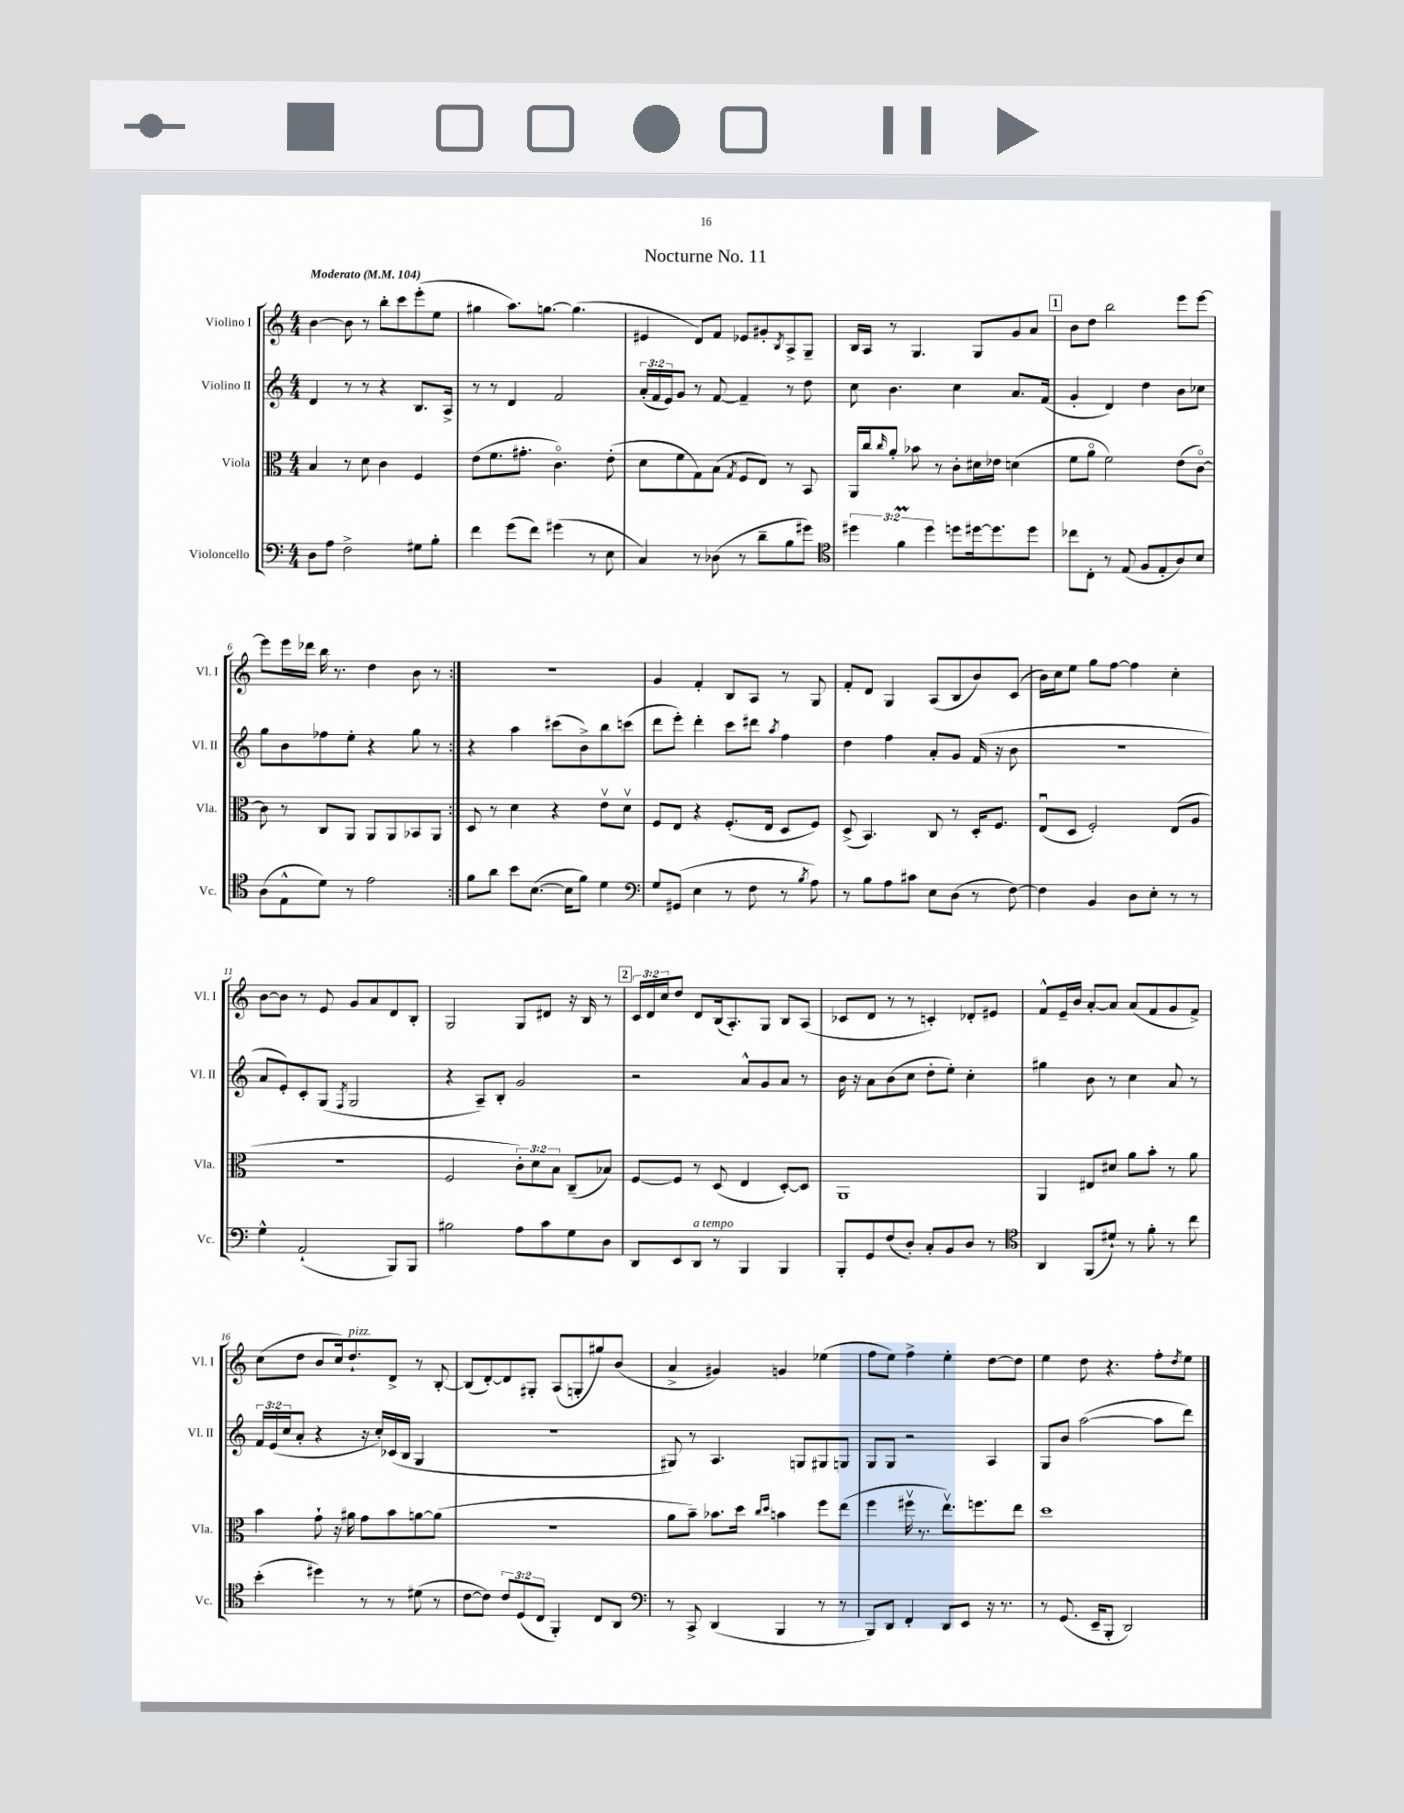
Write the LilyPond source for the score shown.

\header { title = "Nocturne No. 11" }
<<
\new StaffGroup <<
\new Staff = "s0" \with { instrumentName = "Violino I" shortInstrumentName = "Vl. I" } {
    \clef treble \key c \major \numericTimeSignature \time 4/4 \override Staff.TupletNumber.text = #tuplet-number::calc-fraction-text \tempo "Moderato" 4 = 104
    \repeat volta 2 { b'4~ b'8 r8 b''8-. c'''8 e'''8-.( e''8 |
    gis''4 a''8.) g''8.~ g''4.( |
    eis'4 d'8) f'8 ees'8 gis'8-. \acciaccatura { b8 } a8-> g8-- |
    b16 a16 r8 g4. g8 g'8 a'8 |
    \mark \markup { \box "1" } b'8 d''8 b''2 e'''8 e'''8~ |
    e'''8 e'''16 des'''16 b''16 r8. d''4 b'8 r8 | }
    R1 |
    g'4 f'4-. b8 a8 r8 g8 |
    f'8-. d'8 g4 a8( b8 b'8) c'8( |
    b'16) c''16 e''8 g''8 f''8~ f''4 c''4-. |
    b'8~ b'8 r8 e'8 g'8 a'8 d'8 b8-. |
    g2 g8 dis'8 r16 b16 r8 |
    \mark \markup { \box "2" } \tuplet 3/2 { c'16 d'16 c''16 } d''8 d'8 b16( a8.-.) g8 b8 a8( |
    ces'8 d'8 r8 r8 c'4-.) des'8-. eis'8 |
    f'8-^ e'16-- b'16 a'8~-. a'8 a'8( f'8 g'8 f'8->) |
    c''8( d''8 b'8 c''16) d''8.-!^\markup { \italic "pizz." } d'8-> r8 b8~-. |
    b8( d'8~-.) d'8 gis8-. a8( g8-. gis''8) b'8( |
    a'4-> gis'4) g'4 ees''4( |
    f''8 e''8) f''4-> e''4-. d''8~ d''8 |
    e''4 d''8 r4. f''8-. \acciaccatura { d''8 } e''8 \bar "|." |
}
\new Staff = "s1" \with { instrumentName = "Violino II" shortInstrumentName = "Vl. II" } {
    \clef treble \key c \major \numericTimeSignature \time 4/4 \override Staff.TupletNumber.text = #tuplet-number::calc-fraction-text
    \repeat volta 2 { d'4 r8 r8 r4 b8. a16-> |
    r8 r8 d'4 f'2 |
    \tuplet 3/2 { a'16-.( f'16 e'16) } g'8 r8 f'8~ f'4-- r8 d''8 |
    c''8 b'4. c''4 a'8. f'16( |
    \mark \markup { \box "1" } g'4-. d'4) d''4 b'8 ces''8 |
    g''8 b'8 fes''8 e''8-. r4 g''8 r8 | }
    r4 a''4 cis'''8( b'8->) b''8 c'''8( |
    d'''8 e'''8-.) d'''4-. c'''8 dis'''8 \acciaccatura { a''8 } f''4 |
    d''4 f''4 a'8-. g'8 f'16( r16 b'8 |
    R1 |
    a'8 e'8-.) c'8-. g8( \acciaccatura { f8 } g2 |
    r4 a8--) b8-. g'2 |
    \mark \markup { \box "2" } r2 a'8-^ g'8 a'8 r8 |
    b'16 r16 a'8 b'8( c''8 d''8-. e''8-.) c''4-. |
    gis''4 b'8 r8 c''4 a'8 r8 |
    \tuplet 3/2 { f'16 e'16( c''16 } a'8-. r4 r16 c''16-.) ces'16( b16 g4 |
    r1 |
    gis8) r8 a4. g8 gis8 g8 |
    g8 g8 r2 a4 |
    g8 b'8 a''2~( a''8 d'''8) \bar "|." |
}
\new Staff = "s2" \with { instrumentName = "Viola" shortInstrumentName = "Vla." } {
    \clef alto \key c \major \numericTimeSignature \time 4/4 \override Staff.TupletNumber.text = #tuplet-number::calc-fraction-text
    \repeat volta 2 { b4 r8 d'8 c'4 f4 |
    e'8( f'8. gis'8.-. c'4.\flageolet) e'8-.( |
    d'8 f'8 g8) b8( \acciaccatura { g8 } f8 e8) r8 b,8 |
    a,16 c''16 \grace { c''16 } a'8-. bes'8 r8 c'8-. dis'16 ees'16 d'4( |
    \mark \markup { \box "1" } f'8 a'8\flageolet f'2) e'8( c'8~\flageolet) |
    c'8 r8 c8 a,8 a,8 a,8 bes,8 a,8 | }
    d8 r8 d'4 r4 e'8\upbow d'8\upbow |
    f8 e8 r4 f8.-.( e16 d8 f8) |
    d8->( b,4.) c8 r8 d16-. f8. |
    e8\downbow( d8 f2-.) e8( a8 |
    R1 |
    f2 \tuplet 3/2 { c'8-.) d'8 b8 } c8--( bes8) |
    \mark \markup { \box "2" } f8~ f8 r8 d8( e4 d8~-.) d8 |
    a,1 |
    a,4 eis8 dis'8 a'8 b'8-. r8 a'8 |
    b'4 g'8-! r16 ais'16 g'8 b'8 a'8~ a'8( |
    R1 |
    a'8 b'8--) bes'8. d''16 \grace { c''16 d''16 } b'4 f''8 e''8( |
    f''4 fis''16\upbow r8. e''8.\upbow) f''8. e''8 |
    d''1 \bar "|." |
}
\new Staff = "s3" \with { instrumentName = "Violoncello" shortInstrumentName = "Vc." } {
    \clef bass \key c \major \numericTimeSignature \time 4/4 \override Staff.TupletNumber.text = #tuplet-number::calc-fraction-text
    \repeat volta 2 { d8 a8 f2-> gis8 b8-. |
    f'4 g'8( f'8) gis'4( r8 e8 |
    c4) r8 des8( r8 d'8-- b8 gis'8) |
    \clef tenor \tuplet 3/2 { dis''4 f'4\prall dis''4 } d''8 dis''16~ dis''8. dis''8 |
    \mark \markup { \box "1" } ces''8 c8-. r8 e8( f8 e8-. a8) b8 |
    a8( e8-^ d'8) r8 e'2 | }
    f'8 a'8 b'8 b8.~( b16 f'8) d'4 |
    \clef bass g8 gis,8( e4 r8 f8 r8 \acciaccatura { b8 } a8) |
    r8 b8 a8 cis'8 e8 d8( r8 f8~) |
    f4 b,4 d8 e8-. r8 r8 |
    g4-^ a,2-!( b,,8) b,,8 |
    bis2 a8 c'8 g8 d8 |
    \mark \markup { \box "2" } d,8 e,8 d,8^\markup { \italic "a tempo" } r8 b,,4 b,,4 |
    b,,8-. g,8 f8( d8-.) c8-. b,8 d8 r8 |
    \clef tenor a,4 f,8( dis'8-!) r8 f'8-. r8 c''8 |
    b'4-.( dis''4) r8 r8 dis'8( r8 |
    c'8~ c'8) \tuplet 3/2 { c'8 d8( c8 } f,4-.) c8 a,8 |
    \clef bass r8 c,8-> d,4( b,,4 r8 r8 |
    b,,8) d,8 f,4-. d,8 e,8 r16 r8. |
    r8 g,8.( e,16-- b,,8-. d,2) \bar "|." |
}
>>
>>
